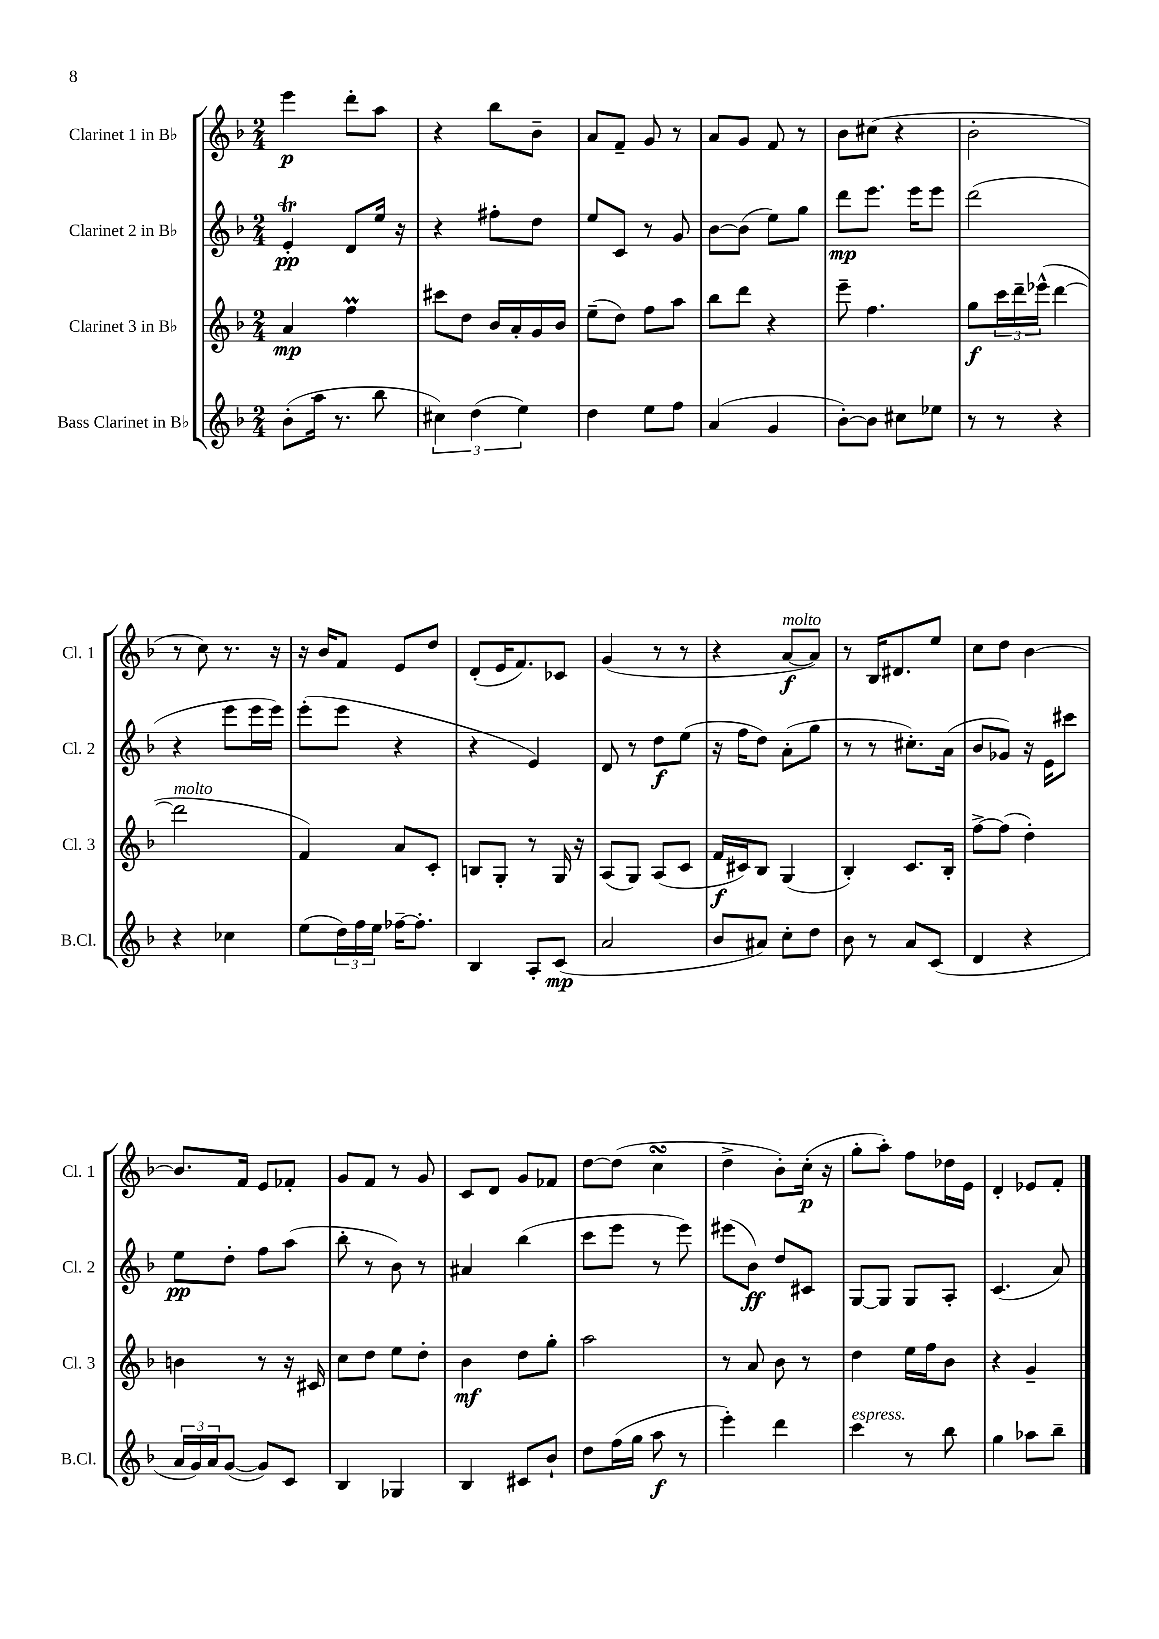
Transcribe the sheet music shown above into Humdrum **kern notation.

**kern	**dynam	**kern	**dynam	**kern	**dynam	**kern	**dynam
*part4	*part4	*part3	*part3	*part2	*part2	*part1	*part1
*staff4	*staff4	*staff3	*staff3	*staff2	*staff2	*staff1	*staff1
*I"Bass Clarinet in B♭	*	*I"Clarinet 3 in B♭	*	*I"Clarinet 2 in B♭	*	*I"Clarinet 1 in B♭	*
*I'B.Cl.	*	*I'Cl. 3	*	*I'Cl. 2	*	*I'Cl. 1	*
*clefG2	*	*clefG2	*	*clefG2	*	*clefG2	*
*k[b-]	*	*k[b-]	*	*k[b-]	*	*k[b-]	*
*M2/4	*	*M2/4	*	*M2/4	*	*M2/4	*
=1	=1	=1	=1	=1	=1	=1	=1
(8b-'\L	.	4a/	mp	4et'/	pp	4eee\	p
16aa\Jk	.	.	.	.	.	.	.
8.r	.	.	.	.	.	.	.
.	.	4ffM\	.	8d/L	.	8ddd'\L	.
8bb-\	.	.	.	16ee/Jk	.	8aa\J	.
.	.	.	.	16r	.	.	.
=2	=2	=2	=2	=2	=2	=2	=2
6cc#X\)	.	8ccc#X\L	.	4r	.	4r	.
.	.	8dd\J	.	.	.	.	.
(6dd\	.	.	.	.	.	.	.
.	.	16b-/LL	.	8ff#X'\L	.	8bb-\L	.
.	.	16a'/	.	.	.	.	.
6ee\)	.	.	.	.	.	.	.
.	.	16g/	.	8dd\J	.	8b-~\J	.
.	.	16b-/JJ	.	.	.	.	.
=3	=3	=3	=3	=3	=3	=3	=3
4dd\	.	(8ee~\L	.	8ee/L	.	8a/L	.
.	.	8dd\J)	.	8c/J	.	8f~/J	.
8ee\L	.	8ff\L	.	8r	.	8g/	.
8ff\J	.	8aa\J	.	8g/	.	8r	.
=4	=4	=4	=4	=4	=4	=4	=4
(4a/	.	8bb-\L	.	[8b-\L	.	8a/L	.
.	.	8ddd\J	.	(8b-\J]	.	8g/J	.
4g/	.	4r	.	8ee\L)	.	8f/	.
.	.	.	.	8gg\J	.	8r	.
=5	=5	=5	=5	=5	=5	=5	=5
[8b-'\L)	.	8eee~\	.	8ddd\L	mp	8b-\L	.
8b-\J]	.	4.ff\	.	8.eee\J	.	(8cc#X\J	.
8cc#X\L	.	.	.	.	.	4r	.
.	.	.	.	16eee\KL	.	.	.
8ee-X\J	.	.	.	8eee\J	.	.	.
=6	=6	=6	=6	=6	=6	=6	=6
8r	.	8gg\L	f	(2ddd\	.	2b-'\	.
8r	.	24ccc\L	.	.	.	.	.
.	.	24ddd~\	.	.	.	.	.
.	.	(24eee-X^^\JJ	.	.	.	.	.
4r	.	[4ddd\	.	.	.	.	.
!!LO:LB:g=z
=7	=7	=7	=7	=7	=7	=7	=7
!	!	!LO:TX:a:i:t=molto	!	!	!	!	!
4r	.	2ddd\]	.	4r	.	8r	.
.	.	.	.	.	.	8cc\)	.
4cc-X\	.	.	.	8eee\L	.	8.r	.
.	.	.	.	16eee\L	.	.	.
.	.	.	.	16eee\JJ)	.	16r	.
=8	=8	=8	=8	=8	=8	=8	=8
(8ee\L	.	4f/)	.	(8eee'\L	.	16r	.
.	.	.	.	.	.	16b-/KL	.
24dd\L)	.	.	.	8eee\J	.	8f/J	.
24ff\	.	.	.	.	.	.	.
24ee\JJ	.	.	.	.	.	.	.
[16ff-X~\KL	.	8a/L	.	4r	.	8e/L	.
8.ff-'\J]	.	.	.	.	.	.	.
.	.	8c'/J	.	.	.	8dd/J	.
=9	=9	=9	=9	=9	=9	=9	=9
4B-/	.	8Bn/L	.	4r	.	(8d'/L	.
.	.	8G'/J	.	.	.	16e/K	.
.	.	.	.	.	.	8.f/)	.
8A'/L	.	8r	.	4e/)	.	.	.
(8c/J	mp	16G/	.	.	.	8c-X/J	.
.	.	16r	.	.	.	.	.
=10	=10	=10	=10	=10	=10	=10	=10
2a/	.	(8A/L	.	8d/	.	(4g/	.
.	.	8G/J)	.	8r	.	.	.
.	.	(8A/L	.	8dd\L	f	8r	.
.	.	8c/J	.	(8ee\J	.	8r	.
=11	=11	=11	=11	=11	=11	=11	=11
8b-/L	.	16f/LL	f	16r	.	4r	.
.	.	16c#X/J)	.	16ff\KL	.	.	.
8a#X/J)	.	8B-/J	.	8dd\J)	.	.	.
!	!	!	!	!	!	!LO:TX:a:i:t=molto	!
8cc'\L	.	(4G/	.	(8a'\L	.	[8a/L	f
8dd\J	.	.	.	8gg\J	.	8a/J])	.
=12	=12	=12	=12	=12	=12	=12	=12
8b-\	.	4B-'/)	.	8r	.	8r	.
8r	.	.	.	8r	.	16B-/KL	.
.	.	.	.	.	.	8.d#X/	.
8a/L	.	8.c/L	.	8.cc#X'\L)	.	.	.
(8c/J	.	.	.	.	.	8ee/J	.
.	.	16B-'/Jk	.	(16a\Jk	.	.	.
=13	=13	=13	=13	=13	=13	=13	=13
4d/	.	[8ff^\L	.	8b-/L	.	8cc\L	.
.	.	(8ff\J]	.	8g-X/J)	.	8dd\J	.
4r	.	4dd'\)	.	16r	.	[4b-\	.
.	.	.	.	16e\KL	.	.	.
.	.	.	.	8ccc#X\J	.	.	.
!!LO:LB:g=z
=14	=14	=14	=14	=14	=14	=14	=14
24a/LL	.	4bn\	.	8ee\L	pp	8.b-/L]	.
24g/)	.	.	.	.	.	.	.
24a/J	.	.	.	.	.	.	.
([8g/J	.	.	.	8dd'\J	.	.	.
.	.	.	.	.	.	16f/Jk	.
8g/L])	.	8r	.	8ff\L	.	8e/L	.
8c/J	.	16r	.	(8aa\J	.	8f-X'/J	.
.	.	16c#X/	.	.	.	.	.
=15	=15	=15	=15	=15	=15	=15	=15
4B-/	.	8cc\L	.	8bb-'\	.	8g/L	.
.	.	8dd\J	.	8r	.	8f/J	.
4G-X/	.	8ee\L	.	8b-\)	.	8r	.
.	.	8dd'\J	.	8r	.	8g/	.
=16	=16	=16	=16	=16	=16	=16	=16
4B-/	.	4b-\	mf	4a#X/	.	8c/L	.
.	.	.	.	.	.	8d/J	.
8c#X/L	.	8dd\L	.	(4bb-\	.	8g/L	.
8b-`/J	.	8gg'\J	.	.	.	8f-X/J	.
=17	=17	=17	=17	=17	=17	=17	=17
8dd\L	.	2aa\	.	8ccc\L	.	[8dd\L	.
(16ff\L	.	.	.	8eee\J	.	(8dd\J]	.
16gg\JJ	.	.	.	.	.	.	.
8aa\	f	.	.	8r	.	4ccsSSS\	.
8r	.	.	.	8eee\)	.	.	.
=18	=18	=18	=18	=18	=18	=18	=18
4eee'\)	.	8r	.	(8eee#X\L	.	4dd^\	.
.	.	8a/	.	8b-\J)	ff	.	.
4ddd\	.	8b-\	.	8dd/L	.	8b-'\L)	.
.	.	8r	.	8c#X/J	.	(16cc'\Jk	p
.	.	.	.	.	.	16r	.
=19	=19	=19	=19	=19	=19	=19	=19
!LO:TX:a:i:t=espress.	!	!	!	!	!	!	!
4ccc\	.	4dd\	.	[8G/L	.	8gg'\L	.
.	.	.	.	8G/J]	.	8aa'\J)	.
8r	.	16ee\LL	.	8G/L	.	8ff\L	.
.	.	16ff\J	.	.	.	.	.
8bb-\	.	8b-\J	.	8A'/J	.	16dd-X\L	.
.	.	.	.	.	.	16e\JJ	.
=20	=20	=20	=20	=20	=20	=20	=20
4gg\	.	4r	.	(4.c/	.	4d'/	.
8aa-X\L	.	4g~/	.	.	.	8e-X/L	.
8bb-~\J	.	.	.	8a/)	.	8f'/J	.
==	==	==	==	==	==	==	==
*-	*-	*-	*-	*-	*-	*-	*-
